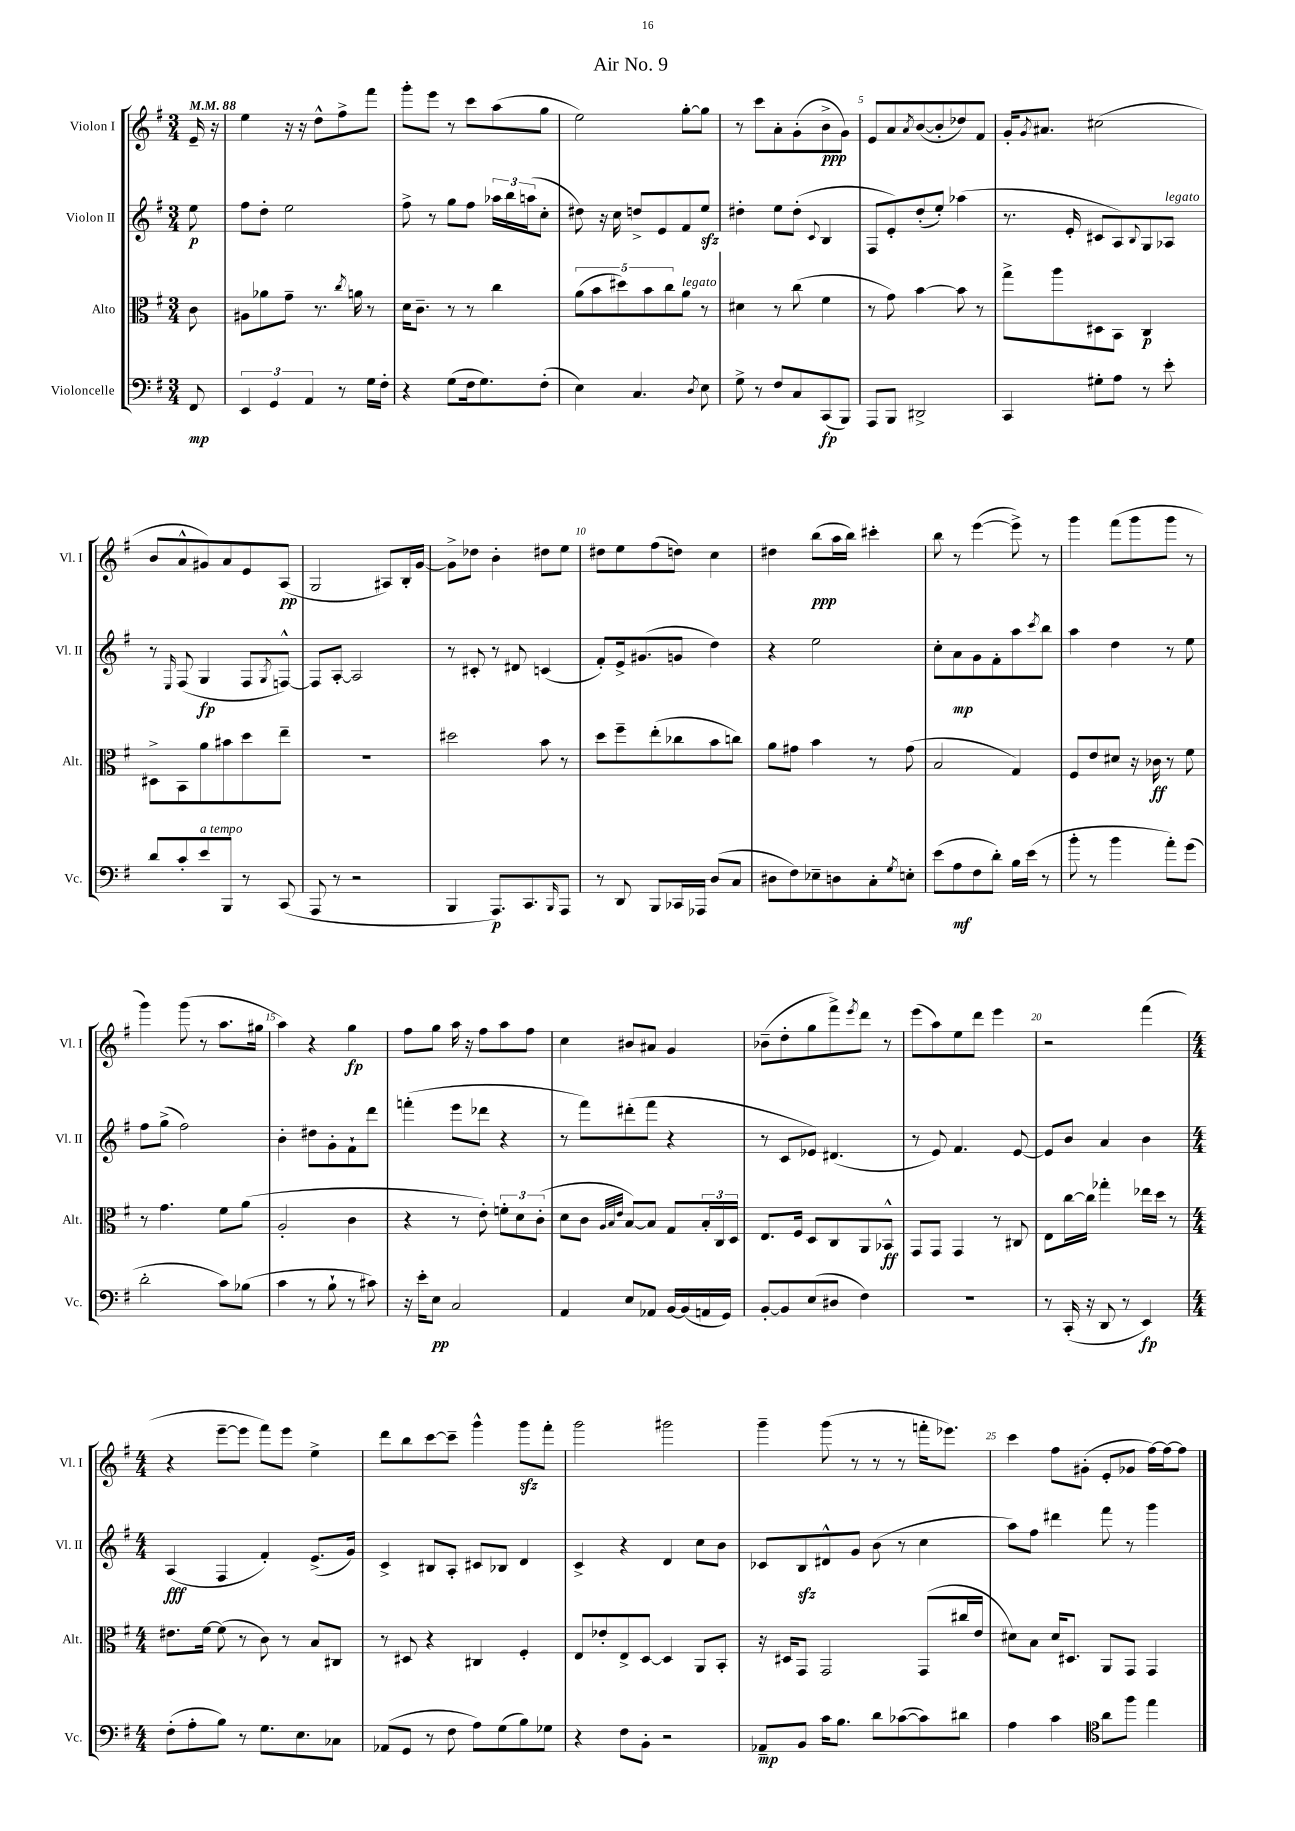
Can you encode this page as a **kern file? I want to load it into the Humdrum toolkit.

**kern	**dynam	**kern	**dynam	**kern	**dynam	**kern	**dynam
*part4	*part4	*part3	*part3	*part2	*part2	*part1	*part1
*staff4	*staff4	*staff3	*staff3	*staff2	*staff2	*staff1	*staff1
*I"Violoncelle	*	*I"Alto	*	*I"Violon II	*	*I"Violon I	*
*I'Vc.	*	*I'Alt.	*	*I'Vl. II	*	*I'Vl. I	*
*clefF4	*	*clefC3	*	*clefG2	*	*clefG2	*
*k[f#]	*	*k[f#]	*	*k[f#]	*	*k[f#]	*
*M3/4	*	*M3/4	*	*M3/4	*	*M3/4	*
*MM88	*	*MM88	*	*MM88	*	*MM88	*
=	=	=	=	=	=	=	=
8FF#/	mp	8c\	.	8ee\	p	16e~/	.
.	.	.	.	.	.	16r	.
=1	=1	=1	=1	=1	=1	=1	=1
6EE/	.	8A#X\L	.	8ff#\L	.	4ee\	.
.	.	8a-X\	.	8dd'\J	.	.	.
6GG/	.	.	.	.	.	.	.
.	.	8g~\J	.	2ee\	.	16r	.
.	.	.	.	.	.	16r	.
6AA/	.	.	.	.	.	.	.
.	.	8.r	.	.	.	8dd^^\L	.
8r	.	.	.	.	.	8ff#^\	.
.	.	8qcc/	.	.	.	.	.
.	.	16an\	.	.	.	.	.
16G\LL	.	8r	.	.	.	8fff#\J	.
16F#'\JJ	.	.	.	.	.	.	.
=2	=2	=2	=2	=2	=2	=2	=2
4r	.	16d\KL	.	8ff#^\	.	8ggg'\L	.
.	.	8.c~\J	.	.	.	.	.
.	.	.	.	8r	.	8eee\J	.
(8G\L	.	8r	.	8gg\L	.	8r	.
16F#\k	.	8r	.	8ff#\J	.	8ccc\L	.
8.G\)	.	.	.	.	.	.	.
.	.	4cc\	.	24aa-X\LL	.	(8aa\	.
.	.	.	.	24bb\	.	.	.
.	.	.	.	(24aan\J	.	.	.
(8F#'\J	.	.	.	8cc'\J	.	8gg\J	.
=3	=3	=3	=3	=3	=3	=3	=3
4E\)	.	(10a\L	.	8dd#X\)	.	2ee\)	.
.	.	10b\	.	.	.	.	.
.	.	.	.	16r	.	.	.
.	.	.	.	16cc\	.	.	.
.	.	10dd#X\)	.	.	.	.	.
4.C/	.	.	.	8ddn^/L	.	.	.
.	.	10b\	.	.	.	.	.
.	.	.	.	8e/	.	.	.
.	.	10cc\	.	.	.	.	.
!	!	!LO:TX:a:i:t=legato	!	!	!	!	!
.	.	8a\J	.	8f#/	.	[8gg'\L	.
8qD/	.	.	.	.	.	.	.
8E\	.	8r	.	8eezz/J	.	8gg\J]	.
=4	=4	=4	=4	=4	=4	=4	=4
8G^\	.	4d#X\	.	4dd#X'\	.	8r	.
8r	.	.	.	.	.	8ccc\L	.
8F#/L	.	8r	.	8ee\L	.	8a'\	.
8C/	.	(8cc\	.	(8dd#'\J	.	(8g'\	.
.	.	.	.	8qqc/	.	.	.
(8CC/	fp	4f#\	.	4B/	.	8b^\	ppp
8BBB/J)	.	.	.	.	.	8g\J)	.
=5	=5	=5	=5	=5	=5	=5	=5
8AAA/L	.	8r	.	8F#/L	.	8e/L	.
8BBB/J	.	8g\)	.	8e'/)	.	8a/	.
.	.	.	.	.	.	8qa/	.
2DD#X^/	.	[4b\	.	(8dd'/	.	([8b/	.
.	.	.	.	8ee'/J)	.	8b'/]	.
.	.	8b\]	.	(4aa-X\	.	8dd-X/)	.
.	.	8r	.	.	.	8f#/J	.
=6	=6	=6	=6	=6	=6	=6	=6
4CC/	.	8gg^\L	.	8.r	.	16g'/KL	.
.	.	.	.	.	.	8qg/	.
.	.	.	.	.	.	8.a#X/J	.
.	.	8aa\	.	.	.	.	.
.	.	.	.	16e'/	.	.	.
8G#X'\L	.	8D#X\	.	8c#X/L	.	(2cc#X\	.
8A\J	.	8BB\J	.	8A/)	.	.	.
.	.	.	.	8qqB/	.	.	.
8r	.	4C/	p	8G/	.	.	.
!	!	!	!	!LO:TX:a:i:t=legato	!	!	!
8e'\	.	.	.	8A-X/J	.	.	.
!!LO:LB:g=z
=7	=7	=7	=7	=7	=7	=7	=7
8d/L	.	8D#X^\L	.	8r	.	8b/L	.
.	.	.	.	16qqE/	.	.	.
8c'/	.	8BB\	.	(8F#/	.	8a^^/	.
!LO:TX:a:i:t=a tempo	!	!	!	!	!	!	!
8e/	.	8a\	.	4G/	fp	8g#X/)	.
8BBB/J	.	8b#X\	.	.	.	8a/	.
8r	.	8dd\	.	8F#/L	.	8e/	.
.	.	.	.	8qG/	.	.	.
(8CC/	.	8ee~\J	.	[8Fn^^/J)	.	(8A/J	pp
=8	=8	=8	=8	=8	=8	=8	=8
8AAA/	.	2.r	.	8F/L]	.	2G/	.
8r	.	.	.	[8A'/J	.	.	.
2r	.	.	.	2A/]	.	.	.
.	.	.	.	.	.	8A#X/L)	.
.	.	.	.	.	.	16B'/L	.
.	.	.	.	.	.	[16g/JJ	.
=9	=9	=9	=9	=9	=9	=9	=9
4BBB/	.	2dd#X\	.	8r	.	8g^\L]	.
.	.	.	.	8c#X'/	.	8dd-X\J	.
8.AAA/L)	p	.	.	8r	.	4b'\	.
.	.	.	.	8d#X/	.	.	.
8.CC/	.	.	.	.	.	.	.
.	.	8b\	.	(4cn/	.	8dd#X\L	.
16qqBBB/	.	.	.	.	.	.	.
8AAA/J	.	8r	.	.	.	8ee\J	.
=10	=10	=10	=10	=10	=10	=10	=10
8r	.	8dd\L	.	8f#'/L)	.	8dd#X\L	.
8DD/	.	8ff#~\	.	16e^/k	.	8ee\	.
.	.	.	.	(8.g#X/	.	.	.
8BBB/L	.	(8ee'\	.	.	.	(8ff#\	.
16CC-X/L	.	8cc-X\	.	8gn/J	.	8ddn\J)	.
16AAA-X/JJ	.	.	.	.	.	.	.
(8D/L	.	8b\	.	4dd\)	.	4cc\	.
8C/J	.	8ccn\J)	.	.	.	.	.
=11	=11	=11	=11	=11	=11	=11	=11
8D#X\L	.	8a\L	.	4r	.	4dd#X\	.
8F#\)	.	8g#X\J	.	.	.	.	.
8E-X~\	.	4b\	.	2ee\	.	(8bb\L	ppp
8Dn\	.	.	.	.	.	16aa\L	.
.	.	.	.	.	.	16bb\JJ)	.
8C'\	.	8r	.	.	.	4ccc#X'\	.
8qG/	.	.	.	.	.	.	.
8En'\J	.	(8g#\	.	.	.	.	.
=12	=12	=12	=12	=12	=12	=12	=12
(8e\L	.	2B/	.	8cc'\L	.	8bb\	.
8A\	mf	.	.	8a\	mp	8r	.
8F#\	.	.	.	8g\	.	([4eee\	.
8d'\J)	.	.	.	8f#'\	.	.	.
16B\LL	.	4G/)	.	8aa\	.	8eee^\])	.
(16e\JJ	.	.	.	.	.	.	.
.	.	.	.	8qccc/	.	.	.
8r	.	.	.	8bb\J	.	8r	.
=13	=13	=13	=13	=13	=13	=13	=13
8b'\	.	8F#/L	.	4aa\	.	4ggg\	.
8r	.	8e/	.	.	.	.	.
4b\	.	8d#X/J	.	4dd\	.	(8fff#\L	.
.	.	16r	.	.	.	8ggg\	.
.	.	16c-X\	ff	.	.	.	.
8a'\L)	.	8r	.	8r	.	8ggg\J	.
(8g\J	.	8f#\	.	8ee\	.	8r	.
!!LO:LB:g=z
=14	=14	=14	=14	=14	=14	=14	=14
2d'\	.	8r	.	8ff#\L	.	4ggg\)	.
.	.	4.g\	.	(8gg^\J	.	.	.
.	.	.	.	2ff#\)	.	(8ggg\	.
.	.	.	.	.	.	8r	.
8c\L)	.	8f#\L	.	.	.	8.aa\L	.
(8B-X\J	.	(8a\J	.	.	.	.	.
.	.	.	.	.	.	16gg#X\Jk	.
=15	=15	=15	=15	=15	=15	=15	=15
4c\	.	2A'/	.	4b'\	.	4aa\)	.
8r	.	.	.	8dd#X\L	.	4r	.
8B`\	.	.	.	8g'\	.	.	.
8r	.	4c\	.	8f#`\	.	4gg\	fp
8c#X\)	.	.	.	8ddd\J	.	.	.
=16	=16	=16	=16	=16	=16	=16	=16
16r	.	4r	.	(4fffn'\	.	8ff#\L	.
16e'\KL	.	.	.	.	.	.	.
8E\J	pp	.	.	.	.	8gg\J	.
2C/	.	8r	.	8eee\L	.	16aa\	.
.	.	.	.	.	.	16r	.
.	.	8e'\)	.	8ddd-X\J	.	8ff#\L	.
.	.	12fn'\L	.	4r	.	8aa\	.
.	.	12d\	.	.	.	.	.
.	.	.	.	.	.	8ff#\J	.
.	.	(12c'\J	.	.	.	.	.
=17	=17	=17	=17	=17	=17	=17	=17
4AA/	.	8d\L	.	8r	.	4cc\	.
.	.	8c\J	.	8fff#\L)	.	.	.
.	.	32qqA/LLL	.	.	.	.	.
.	.	32qqB/	.	.	.	.	.
.	.	32qqe/JJJ	.	.	.	.	.
8E/L	.	[8B/L)	.	(8ddd#X'\	.	8b#X/L	.
8AA-X/J	.	8B/J]	.	8fff#\J	.	8a#X/J	.
[16BB/LL	.	8G/L	.	4r	.	4g/	.
(16BB/]	.	.	.	.	.	.	.
16AAn/	.	24B'/L	.	.	.	.	.
.	.	24C/	.	.	.	.	.
16GG/JJ)	.	.	.	.	.	.	.
.	.	24D/JJ	.	.	.	.	.
=18	=18	=18	=18	=18	=18	=18	=18
[8BB'/L	.	8.E/L	.	8r	.	(8b-X~\L	.
8BB/]	.	.	.	8c/L	.	8dd'\	.
.	.	16F#/Jk	.	.	.	.	.
(8E/	.	8D/L	.	8e-X/J)	.	8gg\	.
8D#X/J	.	8C/	.	(4.d#X/	.	8fff#^\)	.
.	.	.	.	.	.	8qeee/	.
4F#\)	.	8AA/	.	.	.	8ddd\J	.
.	.	8BB-X^^/J	ff	.	.	8r	.
=19	=19	=19	=19	=19	=19	=19	=19
2.r	.	8GG/L	.	8r	.	(8eee\L	.
.	.	8GG/J	.	8e/)	.	8aa\)	.
.	.	4GG/	.	4.f#/	.	8ee\	.
.	.	.	.	.	.	8ddd\J	.
.	.	8r	.	.	.	4eee\	.
.	.	8C#X/	.	[8e/	.	.	.
=20	=20	=20	=20	=20	=20	=20	=20
8r	.	8E\L	.	8e/L]	.	2r	.
(16CC'/	.	[16cc\L	.	8b/J	.	.	.
16r	.	16cc\JJ]	.	.	.	.	.
8DD/	.	4gg-X'\	.	4a/	.	.	.
8r	.	.	.	.	.	.	.
4EE/)	fp	16ee-X\LL	.	4b\	.	(4fff#\	.
.	.	16dd\JJ	.	.	.	.	.
.	.	8r	.	.	.	.	.
!!LO:LB:g=z
=21	=21	=21	=21	=21	=21	=21	=21
*M4/4	*	*M4/4	*	*M4/4	*	*M4/4	*
(8F#'\L	.	8.e#X\L	.	(4A/	fff	4r	.
8A'\	.	.	.	.	.	.	.
.	.	[16f#\Jk	.	.	.	.	.
8B\J)	.	(8f#\]	.	4F#/	.	[8eee~\L	.
8r	.	8r	.	.	.	8eee\J]	.
8.G\L	.	8c\)	.	4f#'/)	.	8fff#\L)	.
.	.	8r	.	.	.	8eee\J	.
8.E\	.	.	.	.	.	.	.
.	.	8B/L	.	(8.e^/L	.	4ee^\	.
8C-X\J	.	8C#X/J	.	.	.	.	.
.	.	.	.	16g/Jk)	.	.	.
=22	=22	=22	=22	=22	=22	=22	=22
(8AA-X/L	.	8r	.	4c^/	.	8ddd\L	.
8GG/J	.	8D#X/	.	.	.	8bb\	.
8r	.	4r	.	8B#X/L	.	[8ccc\	.
8F#\	.	.	.	8A'/J	.	8ccc~\J]	.
8A\L)	.	4C#X/	.	8c#X/L	.	4ggg^^\	.
(8G\	.	.	.	8B-X/J	.	.	.
8B\)	.	4F#'/	.	4d/	.	8gggzz\L	.
8G-X\J	.	.	.	.	.	8fff#'\J	.
=23	=23	=23	=23	=23	=23	=23	=23
4r	.	8E/L	.	4c^/	.	2ggg\	.
.	.	8e-X'/	.	.	.	.	.
8F#\L	.	8E^/	.	4r	.	.	.
8BB'\J	.	[8D/J	.	.	.	.	.
2r	.	4D/]	.	4d/	.	2ggg#X\	.
.	.	8AA/L	.	8cc\L	.	.	.
.	.	8BB'/J	.	8b\J	.	.	.
=24	=24	=24	=24	=24	=24	=24	=24
8AA-X~/L	mp	16r	.	8c-X/L	.	4ggg~\	.
.	.	16D#X/KL	.	.	.	.	.
8BB/J	.	8GG/J	.	8Bzz/	.	.	.
16c\KL	.	2GG/	.	8d#X^^/	.	(8ggg\	.
8.B\J	.	.	.	.	.	.	.
.	.	.	.	8g/J	.	8r	.
8d\L	.	.	.	(8b\	.	8r	.
([8c-X\	.	.	.	8r	.	8r	.
8c-\])	.	(8GG/L	.	4cc\	.	16fffn'\KL	.
.	.	.	.	.	.	8.eee-X\J)	.
8d#X\J	.	16cc#X/L	.	.	.	.	.
.	.	16e/JJ	.	.	.	.	.
=25	=25	=25	=25	=25	=25	=25	=25
4A\	.	8d#X\L)	.	8aa\L)	.	4ccc\	.
.	.	8B\J	.	8ff#\J	.	.	.
4c\	.	16d#/KL	.	4ddd#X\	.	8ff#\L	.
.	.	8.D#X/J	.	.	.	.	.
.	.	.	.	.	.	(8g#X'\J	.
*clefC4	*	*	*	*	*	*	*
8a\L	.	8AA/L	.	8fff#\	.	8e'/L	.
8ff#\J	.	8GG/J	.	8r	.	8g-X/J	.
4ee\	.	4GG/	.	4ggg\	.	[16ff#\LL)	.
.	.	.	.	.	.	16ff#\J_	.
.	.	.	.	.	.	8ff#\J]	.
==	==	==	==	==	==	==	==
*-	*-	*-	*-	*-	*-	*-	*-
